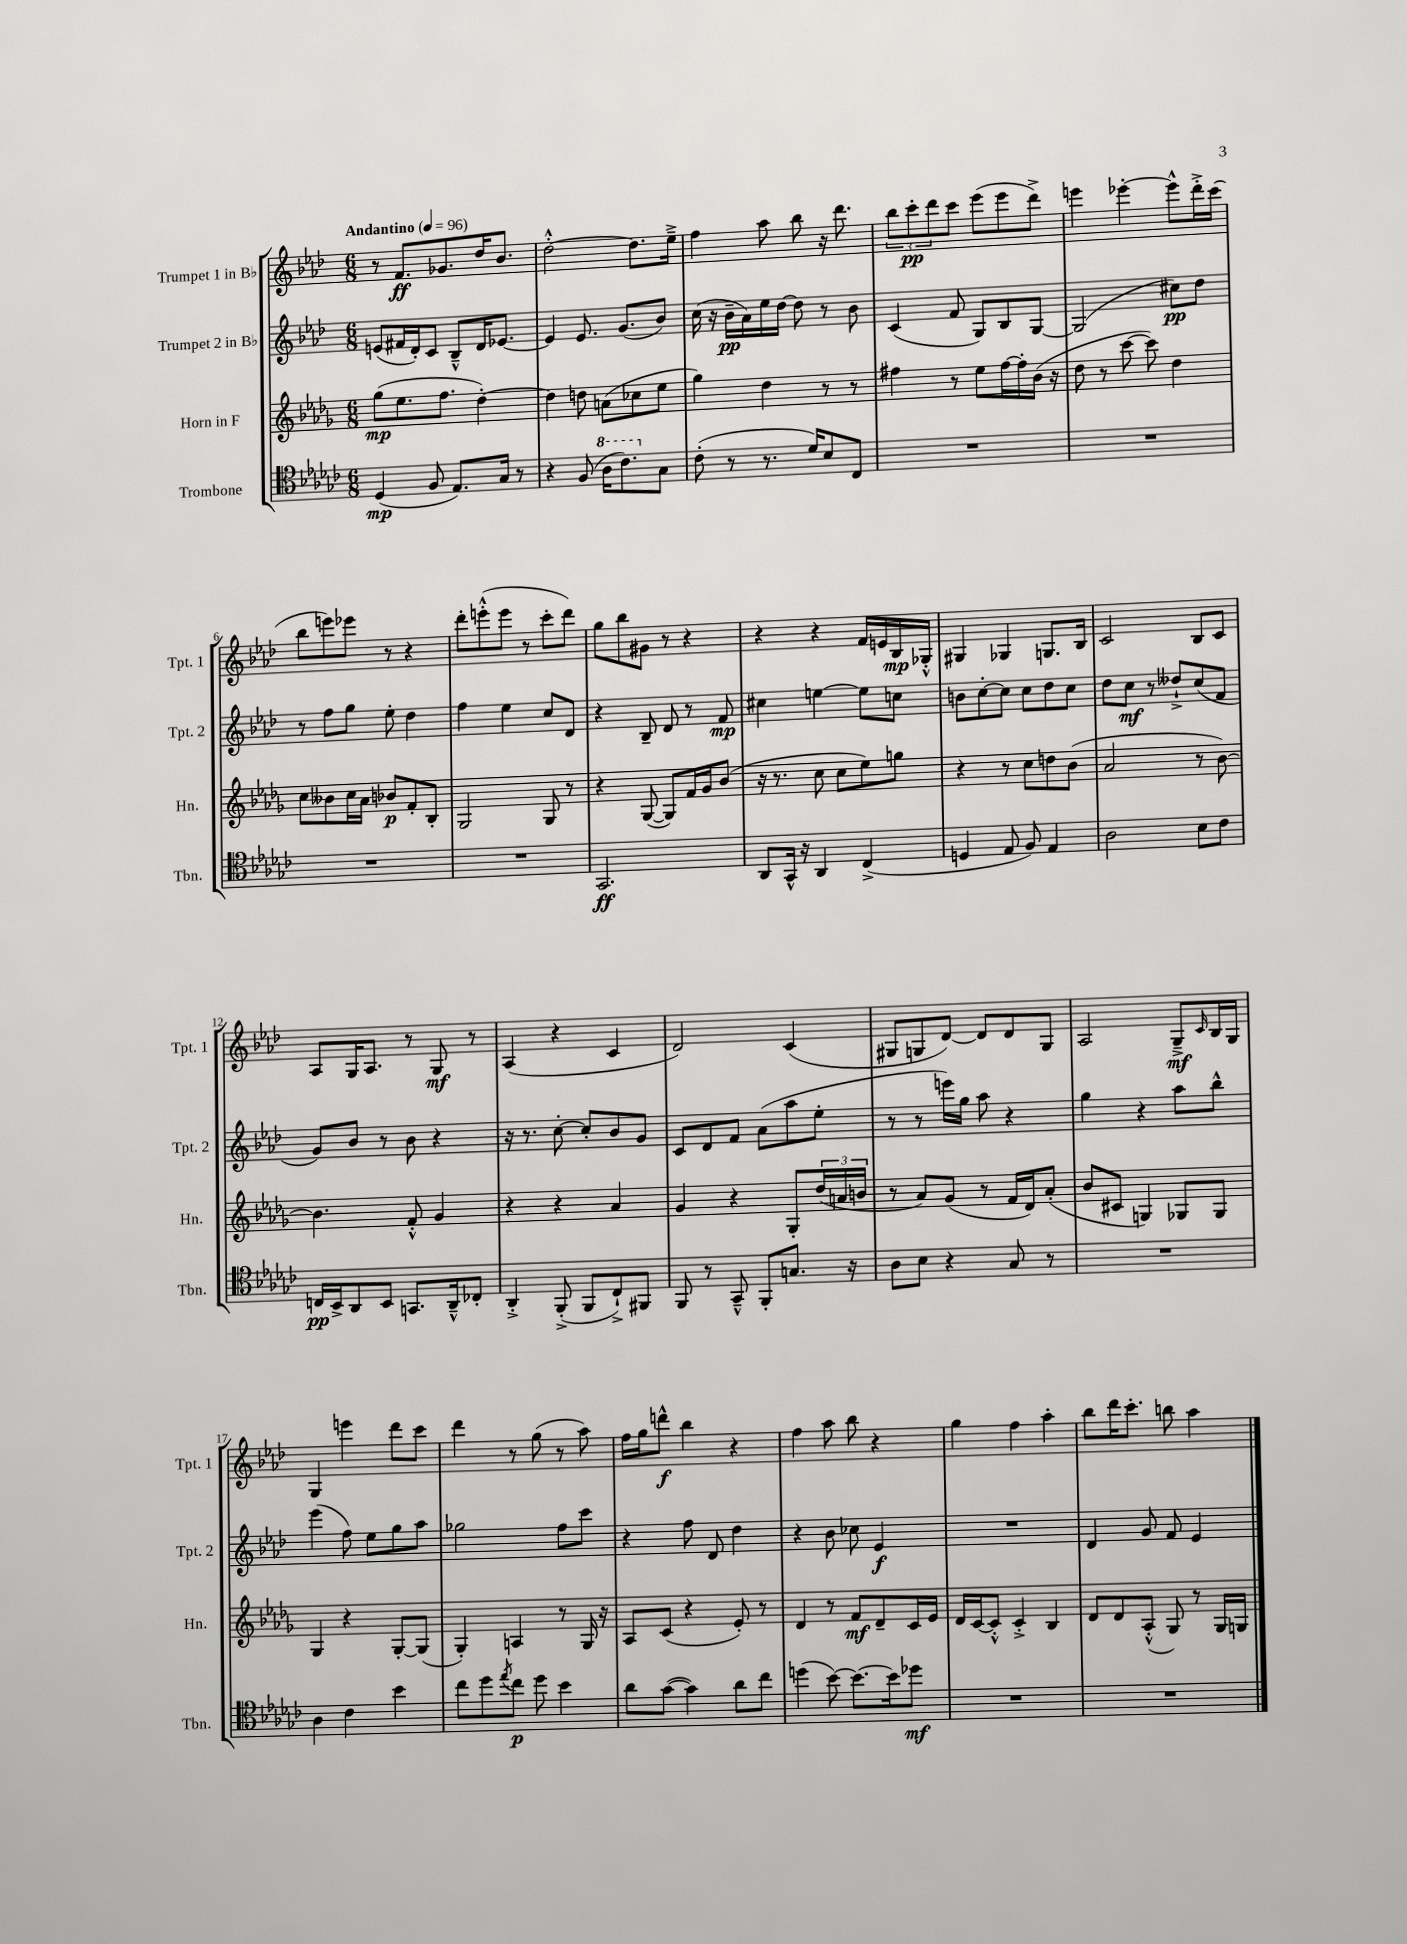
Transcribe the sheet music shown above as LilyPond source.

<<
\new StaffGroup <<
\new Staff = "s0" \with { instrumentName = "Trumpet 1 in Bb" shortInstrumentName = "Tpt. 1" } {
    \clef treble \key aes \major \numericTimeSignature \time 6/8 \tempo "Andantino" 4 = 96
    r8 f'8.\ff ges'8. des''16 bes'8. |
    des''2~-.-^ des''8. ees''16---> |
    f''4 aes''8 bes''8 r16 des'''8. |
    \tuplet 3/2 { bes''8 c'''8-.\pp des'''8 } c'''8 ees'''8( ees'''8 des'''8->) |
    e'''4 ees'''4~-. ees'''8-^ des'''16-.-> c'''16( |
    bes''8 e'''8) ees'''8 r8 r4 |
    des'''8-. e'''8-.-^( e'''8 r8 c'''8-. des'''8) |
    g''8 bes''8 gis'8 r8 r4 |
    r4 r4 f'16 e'16 bes16\mp ges16-.-^ |
    gis4 ges4 g8. bes16 |
    c'2 bes8 c'8 |
    aes8 g16 aes8. r8 g8\mf r8 |
    aes4( r4 c'4 |
    des'2) c'4( |
    gis8 g8 des'8~) des'8 des'8 g8 |
    aes2 g8--->\mf \grace { c'16 } bes16 g16 |
    g4 e'''4 des'''8 c'''8 |
    des'''4 r8 g''8( r8 aes''8) |
    f''16 g''16 d'''8-^\f bes''4 r4 |
    f''4 aes''8 bes''8 r4 |
    g''4 f''4 aes''4-. |
    bes''8 des'''16 c'''8.-. b''8 aes''4 \bar "|." |
}
\new Staff = "s1" \with { instrumentName = "Trumpet 2 in Bb" shortInstrumentName = "Tpt. 2" } {
    \clef treble \key aes \major \numericTimeSignature \time 6/8
    e'8( fis'16 des'16-.) c'8 bes8---^ des'16 ees'8.~ |
    ees'4 ees'8. g'8.( bes'8) |
    c''16( r16 bes'16--\pp aes'16) ees''16 des''16~ des''8 r8 bes'8 |
    c'4( f'8 g8) bes8 g8~ |
    g2( cis''8\pp) des''8 |
    r8 f''8 g''8 ees''8-. des''4 |
    f''4 ees''4 c''8 des'8 |
    r4 bes8-- des'8 r8 f'8\mp |
    cis''4 e''4~ e''8 c''8 |
    b'8 c''8~-. c''8 c''8 des''8 c''8 |
    des''8 c''8\mf r8 deses''8-!-> c''8( f'8 |
    g'8) bes'8 r8 bes'8 r4 |
    r16 r8. c''8~-. c''8-. bes'8 g'8 |
    c'8 des'8 f'8 aes'8( aes''8 ees''8-. |
    r8 r8 e'''16) g''16 aes''8 r4 |
    g''4 r4 aes''8 bes''8-^ |
    ees'''4( f''8) ees''8 g''8 aes''8 |
    ges''2 f''8 c'''8 |
    r4 f''8 des'8 des''4 |
    r4 bes'8 ces''8 ees'4\f |
    R2. |
    des'4 g'8 f'8 ees'4 \bar "|." |
}
\new Staff = "s2" \with { instrumentName = "Horn in F" shortInstrumentName = "Hn." } {
    \clef treble \key des \major \numericTimeSignature \time 6/8
    ges''8\mp( ees''8. f''8. des''4~-.) |
    des''4 d''8 a'8( ces''8 ees''8 |
    ges''4) des''4 r8 r8 |
    fis''4 r8 ees''8 fis''16~ fis''16-. bes'16( r16 |
    des''8 r8 c'''8~ c'''8) des''4 |
    c''8 beses'8 c''16 aes'16 bes'8\p f'8-. bes8-. |
    ges2 ges8 r8 |
    r4 ges8~( ges8) f'16 ges'16 bes'8( |
    r16 r8. c''8 c''8 ees''8) g''8 |
    r4 r8 c''8 d''8 bes'8( |
    aes'2 r8 bes'8~) |
    bes'4. f'8-.-^ ges'4 |
    r4 r4 aes'4 |
    ges'4 r4 ges8-. \tuplet 3/2 { des''16( a'16 b'16 } |
    r8 aes'8) ges'8( r8 f'16 des'16) aes'8-.( |
    bes'8 cis'8 g4) ges8 ges8 |
    ges4 r4 ges8~-. ges8( |
    ges4-.) a4 r8 ges16 r16 |
    aes8 c'8( r4 ees'8-.) r8 |
    des'4 r8 f'8\mf des'8-- c'16 ees'16 |
    des'16 c'16~ c'8-.-^ c'4-.-> bes4 |
    des'8 des'8 aes8-.-^( ges8) r8 ges16 g16 \bar "|." |
}
\new Staff = "s3" \with { instrumentName = "Trombone" shortInstrumentName = "Tbn." } {
    \clef tenor \key ges \major \numericTimeSignature \time 6/8
    des4\mp( f8 ees8.) ges16 r8 |
    r4 f8( \ottava #1 aes'16 ces''8.) \ottava #0 ges8 |
    ces'8-.( r8 r8. des'16) bes8 ces8 |
    R2. |
    R2. |
    R2. |
    R2. |
    ges,2.\ff |
    aes,8 ges,16-^ r16 aes,4 ces4->( |
    d4 ees8 f8) ees4 |
    aes2 bes8 ces'8 |
    c16\pp bes,16-> aes,8 bes,8 g,8. aes,16---^ ces8-. |
    aes,4-.-> f,8-.->( f,8 ces8-!->) fis,8 |
    f,8 r8 ges,8---^ f,8-. g8. r16 |
    aes8 bes8 r4 ges8 r8 |
    R2. |
    aes4 ces'4 bes'4 |
    ces''8 des''8 \acciaccatura { ees''8 } ces''8\p des''8 bes'4 |
    aes'8 ges'8~( ges'4) aes'8 ces''8 |
    d''4( bes'8~) bes'8.~ bes'16 des''8\mf |
    R2. |
    R2. \bar "|." |
}
>>
>>
